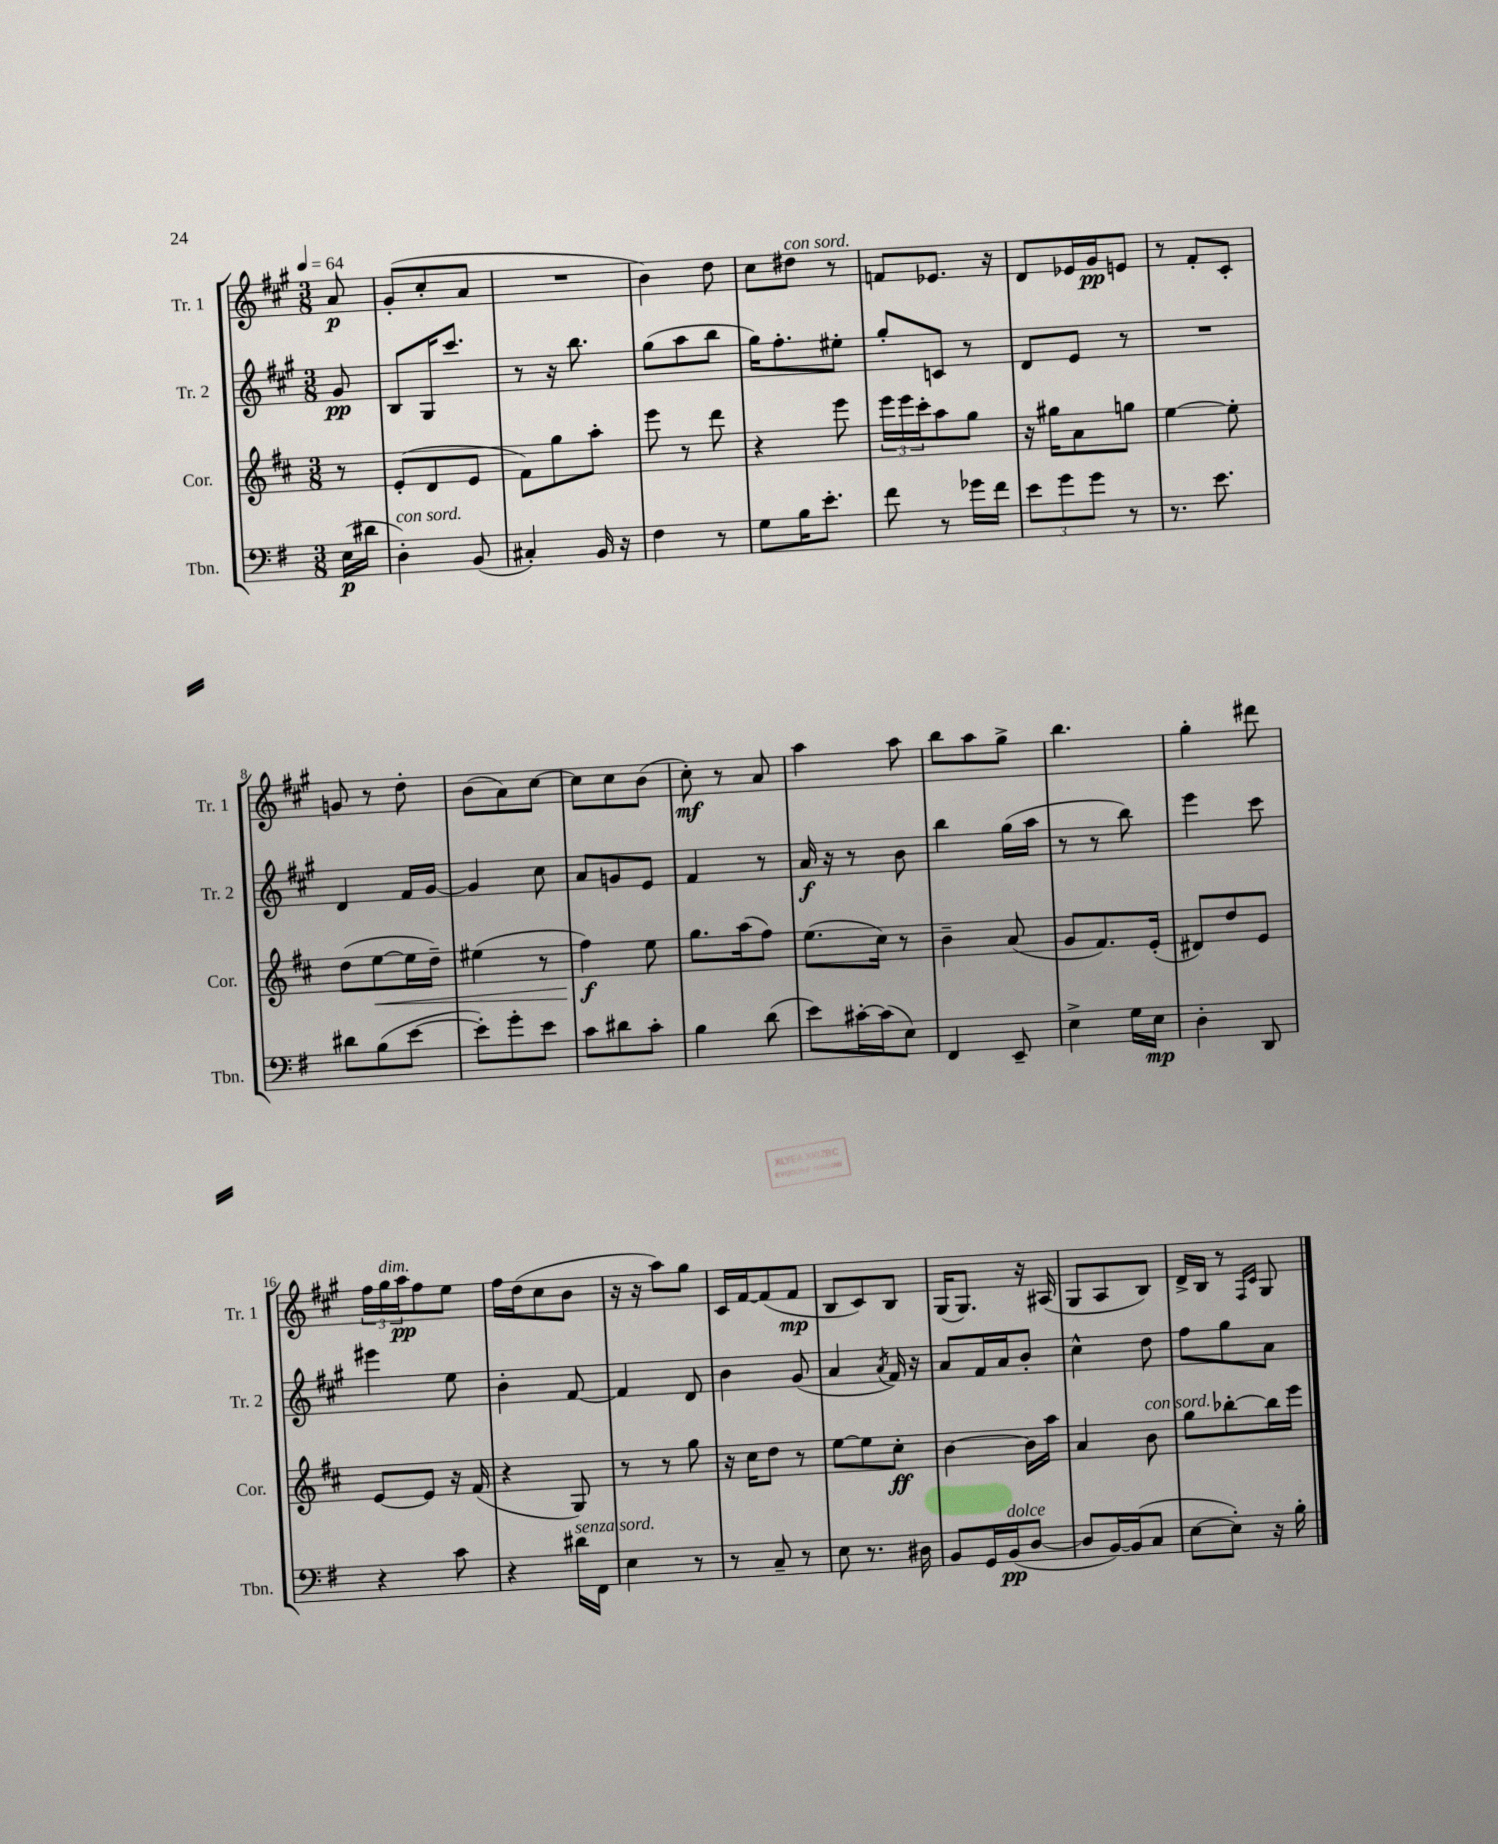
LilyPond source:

<<
\new StaffGroup <<
\new Staff = "s0" \with { instrumentName = "Tr. 1" shortInstrumentName = "Tr. 1" } {
    \clef treble \key a \major \numericTimeSignature \time 3/8 \partial 8 \tempo 4 = 64
    a'8\p |
    gis'8-.( cis''8-. a'8 |
    R4. |
    b'4) d''8 |
    cis''8 dis''8^\markup { \italic "con sord." } r8 |
    f'8 ees'8. r16 |
    d'8 ees'16 gis'16\pp e'8 |
    r8 fis'8-. cis'8-. |
    g'8 r8 d''8-. |
    b'8( a'8) cis''8~ |
    cis''8 cis''8 b'8( |
    cis''8-.\mf) r8 a'8 |
    a''4 a''8 |
    b''8 a''8 gis''8-> |
    b''4. |
    gis''4-. dis'''8 |
    \tuplet 3/2 { fis''16 gis''16^\markup { \italic "dim." } a''16\pp } fis''8 e''8 |
    fis''16 d''16( cis''8 b'8 |
    r16 r16 a''8) gis''8 |
    cis'16 fis'16~ fis'8( fis'8\mp |
    b8 cis'8) b8 |
    gis16( gis8.) r16 ais16( |
    gis8 a8 b8) |
    d'16-> b16 r8 \grace { fis16 cis'16 } gis8 \bar "|." |
}
\new Staff = "s1" \with { instrumentName = "Tr. 2" shortInstrumentName = "Tr. 2" } {
    \clef treble \key a \major \numericTimeSignature \time 3/8 \partial 8
    gis'8\pp |
    b8 gis16 cis'''8. |
    r8 r16 b''8. |
    gis''8( a''8 b''8 |
    gis''16) fis''8.-. eis''8-. |
    gis''8-. c'8 r8 |
    d'8 e'8 r8 |
    R4. |
    d'4 fis'16 gis'16~ |
    gis'4 cis''8 |
    a'8 g'8 e'8 |
    fis'4 r8 |
    a'16\f r16 r8 b'8 |
    b''4 gis''16( a''16 |
    r8 r8 b''8) |
    e'''4 cis'''8 |
    eis'''4 e''8 |
    b'4-. fis'8~ |
    fis'4 d'8 |
    b'4 gis'8( |
    a'4 \acciaccatura { a'8 } fis'16) r16 |
    a'8 fis'16 a'16 b'8-. |
    cis''4-^ d''8 |
    fis''8 gis''8 a'8 \bar "|." |
}
\new Staff = "s2" \with { instrumentName = "Cor." shortInstrumentName = "Cor." } {
    \clef treble \key d \major \numericTimeSignature \time 3/8 \partial 8
    r8 |
    e'8-.( d'8 e'8 |
    fis'8) g''8 a''8-. |
    e'''8 r8 d'''8 |
    r4 e'''8 |
    \tuplet 3/2 { e'''16 e'''16 cis'''16-. } a''8 g''8 |
    r16 gis''16 a'8 g''8 |
    e''4~ e''8-. |
    d''8( e''8~\< e''16 d''16--) |
    eis''4( r8 |
    fis''4\f\!) e''8 |
    g''8. a''16( fis''8) |
    e''8.( cis''16) r8 |
    b'4-- a'8( |
    g'8 fis'8.) e'16-.( |
    dis'8) d''8 e'8 |
    e'8~ e'8 r16 fis'16( |
    r4 g8) |
    r8 r8 g''8 |
    r16 cis''16 d''8 r8 |
    e''8~ e''8 cis''8-.\ff |
    b'4~ b'16 a''16 |
    a'4 b'8^\markup { \italic "con sord." } |
    g''8 bes''8~-. bes''16 e'''16 \bar "|." |
}
\new Staff = "s3" \with { instrumentName = "Tbn." shortInstrumentName = "Tbn." } {
    \clef bass \key g \major \numericTimeSignature \time 3/8 \partial 8
    e16\p( dis'16 |
    d4-.^\markup { \italic "con sord." }) b,8( |
    cis4-.) b,16 r16 |
    fis4 r8 |
    g8 b16 e'8.-. |
    fis'8 r8 ges'16 fis'16 |
    \tuplet 3/2 { e'8 g'8 g'8 } r8 |
    r8. e'8. |
    dis'8 b8( e'8~ |
    e'8-.) g'8-. e'8 |
    c'8 dis'8 c'8-. |
    b4 d'8( |
    e'8) cis'16~-. cis'16( e8) |
    fis,4 e,8-- |
    e4-> g16 e16\mp |
    d4-. d,8 |
    r4 c'8 |
    r4 dis'16^\markup { \italic "senza sord." } fis,16 |
    e4 r8 |
    r8 c8-- r8 |
    e8 r8. dis16 |
    b,8 g,16 b,16\pp^\markup { \italic "dolce" }( d8~ |
    d8 b,16~) b,16( c8 |
    e8~ e8-.) r16 b16-. \bar "|." |
}
>>
>>
